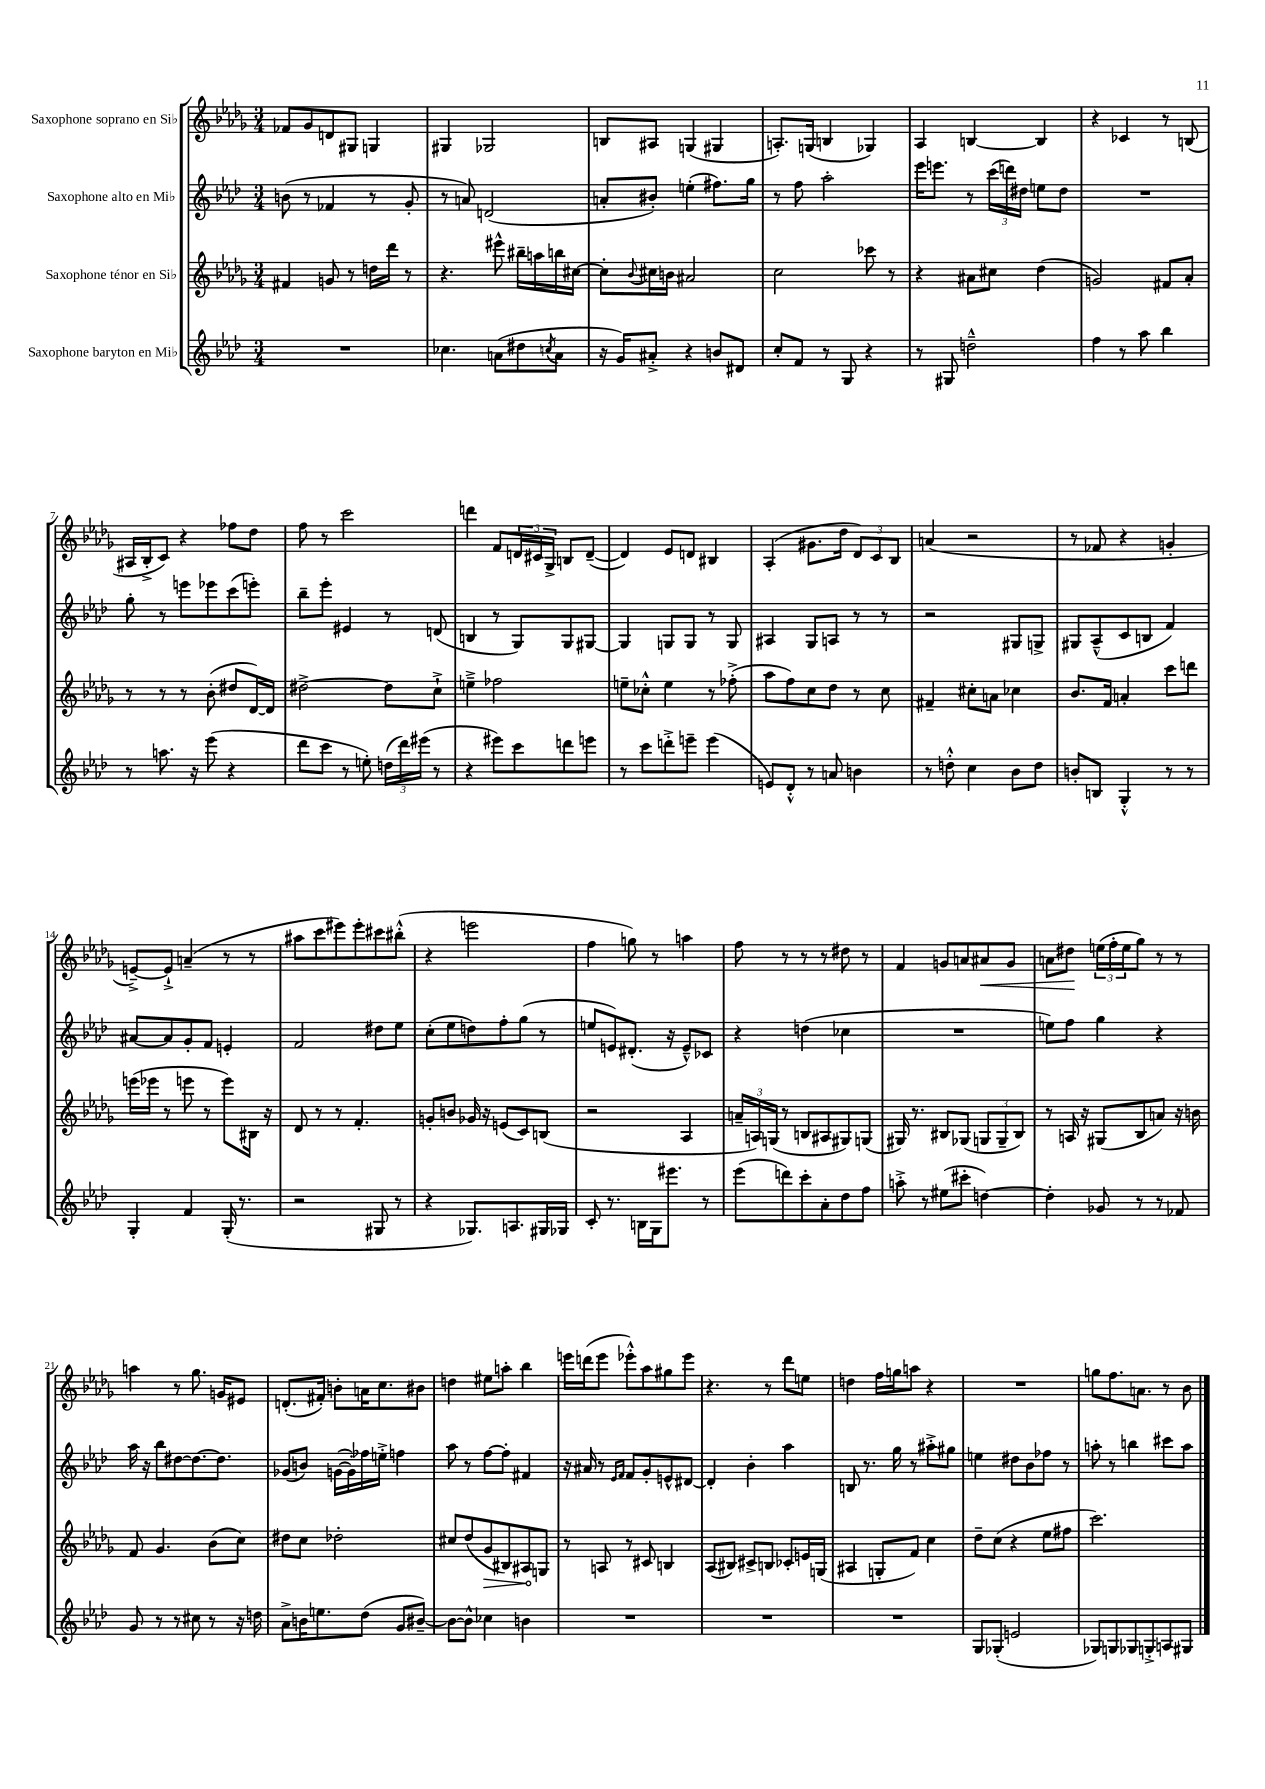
<<
\new StaffGroup <<
\new Staff = "s0" \with { instrumentName = "Saxophone soprano en Sib" } {
    \clef treble \key des \major \numericTimeSignature \time 3/4
    fes'8 ges'8 d'8 gis8 g4 |
    gis4 ges2 |
    b8 ais8 g4( gis4 |
    a8.-.) g16( b4 ges4) |
    aes4 b4~ b4 |
    r4 ces'4 r8 b8( |
    ais16 bes16-.-> c'8) r4 fes''8 des''8 |
    f''8 r8 c'''2 |
    d'''4 f'8 \tuplet 3/2 { d'16 cis'16 ges16-> } b8 d'8~--( |
    d'4) ees'8 d'8 bis4 |
    aes4-.( gis'8. des''16 \tuplet 3/2 { des'8) c'8 bes8 } |
    a'4( r2 |
    r8 fes'8 r4 g'4-. |
    e'8~--->) e'8-!-> a'4--( r8 r8 |
    ais''8 c'''8 eis'''8) eis'''8-. cis'''8 bis''8-.-^( |
    r4 e'''2 |
    f''4 g''8) r8 a''4 |
    f''8 r8 r8 r8 dis''8 r8 |
    f'4 g'8 a'8 ais'8\< g'8 |
    a'8 dis''8\! \tuplet 3/2 { e''16( f''16-. e''16 } ges''8) r8 r8 |
    a''4 r8 ges''8. g'16 eis'8 |
    d'8.-.( fis'16-.) b'8-. a'16 c''8. bis'8 |
    d''4 eis''8 a''8-. bes''4 |
    e'''16 d'''16( e'''8 ees'''8-.-^) aes''8 gis''8 ees'''8 |
    r4. r8 des'''8 e''8 |
    d''4 f''16 g''16 a''8 r4 |
    R2. |
    g''8 f''8. a'8. r8 bes'8 \bar "|." |
}
\new Staff = "s1" \with { instrumentName = "Saxophone alto en Mib" } {
    \clef treble \key aes \major \numericTimeSignature \time 3/4
    b'8( r8 fes'4 r8 g'8-. |
    r8 a'8) d'2( |
    a'8-. bis'8-.) e''4-.( fis''8.) g''16 |
    r8 f''8 aes''2-. |
    ees'''16 e'''8. r8 \tuplet 3/2 { c'''16( d'''16) dis''16 } e''8 dis''8 |
    R2. |
    g''8-. r8 e'''8 ees'''8 c'''8( e'''8-.) |
    bes''8-- ees'''8-. eis'4 r8 d'8( |
    b4 r8 g8) g8 gis8~ |
    gis4 g8 g8 r8 g8 |
    ais4 g8 a8 r8 r8 |
    r2 gis8 g8-> |
    gis8 aes8---^( c'8 b8 f'4) |
    ais'8~ ais'8 g'8-. f'8 e'4-. |
    f'2 dis''8 ees''8 |
    c''8-.( ees''8 d''8) f''8-. g''8( r8 |
    e''8 e'8) dis'8.-.( r16 e'8---^) ces'8 |
    r4 d''4( ces''4 |
    R2. |
    e''8) f''8 g''4 r4 |
    aes''16 r16 bes''8 dis''8~ dis''8.~ dis''8. |
    ges'8( b'8) g'16~( g'16-.) fes''16 e''16-.-> f''4 |
    aes''8 r8 f''8~ f''8-. fis'4 |
    r16 ais'16 r8 \grace { ees'16 f'16 } f'8 g'8-. e'8-^ dis'8~ |
    dis'4-. bes'4-. aes''4 |
    b8 r8. g''16 r8 ais''8-.-> gis''8 |
    e''4 dis''8 bes'8 fes''8 r8 |
    a''8-. r8 b''4 cis'''8 a''8 \bar "|." |
}
\new Staff = "s2" \with { instrumentName = "Saxophone ténor en Sib" } {
    \clef treble \key des \major \numericTimeSignature \time 3/4
    fis'4 g'8 r8 d''16 des'''16 r8 |
    r4. eis'''8-^ bis''16-- a''16 b''16 cis''16~ |
    cis''8-. \appoggiatura { bes'8 } cis''16 b'16 ais'2 |
    c''2 ces'''8 r8 |
    r4 ais'8 cis''8 des''4( |
    g'2) fis'8 aes'8-. |
    r8 r8 r8 bes'8-.( dis''8 des'16~) des'16 |
    dis''2~-> dis''8 c''8-!-> |
    e''4---> fes''2 |
    e''8-- ces''8-.-^ e''4 r8 fes''8-.->( |
    aes''8 f''8) c''8 des''8 r8 c''8 |
    fis'4-- cis''8-. a'8 ces''4 |
    bes'8. f'16 a'4-. c'''8 d'''8 |
    e'''16( ees'''16 r8 e'''8 r8 e'''8) bis16 r16 |
    des'8 r8 r8 f'4.-. |
    g'8-. b'8 ges'16 r16 e'8( c'8) b8( |
    r2 aes4 |
    \tuplet 3/2 { a'16-- a16) g16( } r8 b8 ais8 gis8) g8( |
    gis16) r8. bis8 ges8( \tuplet 3/2 { g8 g8-- bis8) } |
    r8 a16 r16 gis8( bes8 a'8) r16 b'16 |
    f'8 ges'4. bes'8( c''8) |
    dis''8 c''8 des''2-. |
    cis''8 des''8( \once \override Hairpin.circled-tip = ##t ges'8\> bis8) ais8\! g8 |
    r8 a8 r8 cis'8 b4 |
    aes8( bis8) cis'8-> b8 ces'8-. e'16 g16( |
    ais4 g8-. f'8) c''4 |
    des''8-- c''8( r4 ees''8 fis''8 |
    c'''2.) \bar "|." |
}
\new Staff = "s3" \with { instrumentName = "Saxophone baryton en Mib" } {
    \clef treble \key aes \major \numericTimeSignature \time 3/4
    R2. |
    ces''4. a'8( dis''8 \acciaccatura { c''8 } a'8 |
    r16 g'16) ais'8-.-> r4 b'8 dis'8 |
    c''8-. f'8 r8 g8 r4 |
    r8 gis8 d''2---^ |
    f''4 r8 aes''8 bes''4 |
    r8 a''8. r16 ees'''8( r4 |
    des'''8 c'''8 r8 e''8-.) \tuplet 3/2 { d''16( des'''16) eis'''16( } r8 |
    r4 eis'''8) c'''8 d'''8 e'''8 |
    r8 c'''8 d'''8-.-> e'''8-- e'''4( |
    e'8) des'8-.-^ r8 a'8 b'4 |
    r8 d''8-.-^ c''4 bes'8 d''8 |
    b'8-. b8 g4-.-^ r8 r8 |
    g4-. f'4 g16-.( r8. |
    r2 gis8 r8 |
    r4 ges8.) a8. gis16 ges16 |
    c'8-. r8. b16 g16 eis'''8. r8 |
    ees'''8( d'''8) c'''8-. aes'8-. des''8 f''8 |
    a''8-.-> r8 eis''8( cis'''8-. d''4~) |
    d''4-. ges'8 r8 r8 fes'8 |
    g'8 r8 r8 cis''8 r8 r16 d''16 |
    aes'8-> b'16 e''8. des''8( g'8 bis'8~--) |
    bis'8~ bis'8-^ ces''4 b'4 |
    R2. |
    R2. |
    R2. |
    g8 ges8-.( e'2 |
    ges8) g8 ges8 g8-.-> a8 gis8 \bar "|." |
}
>>
>>
